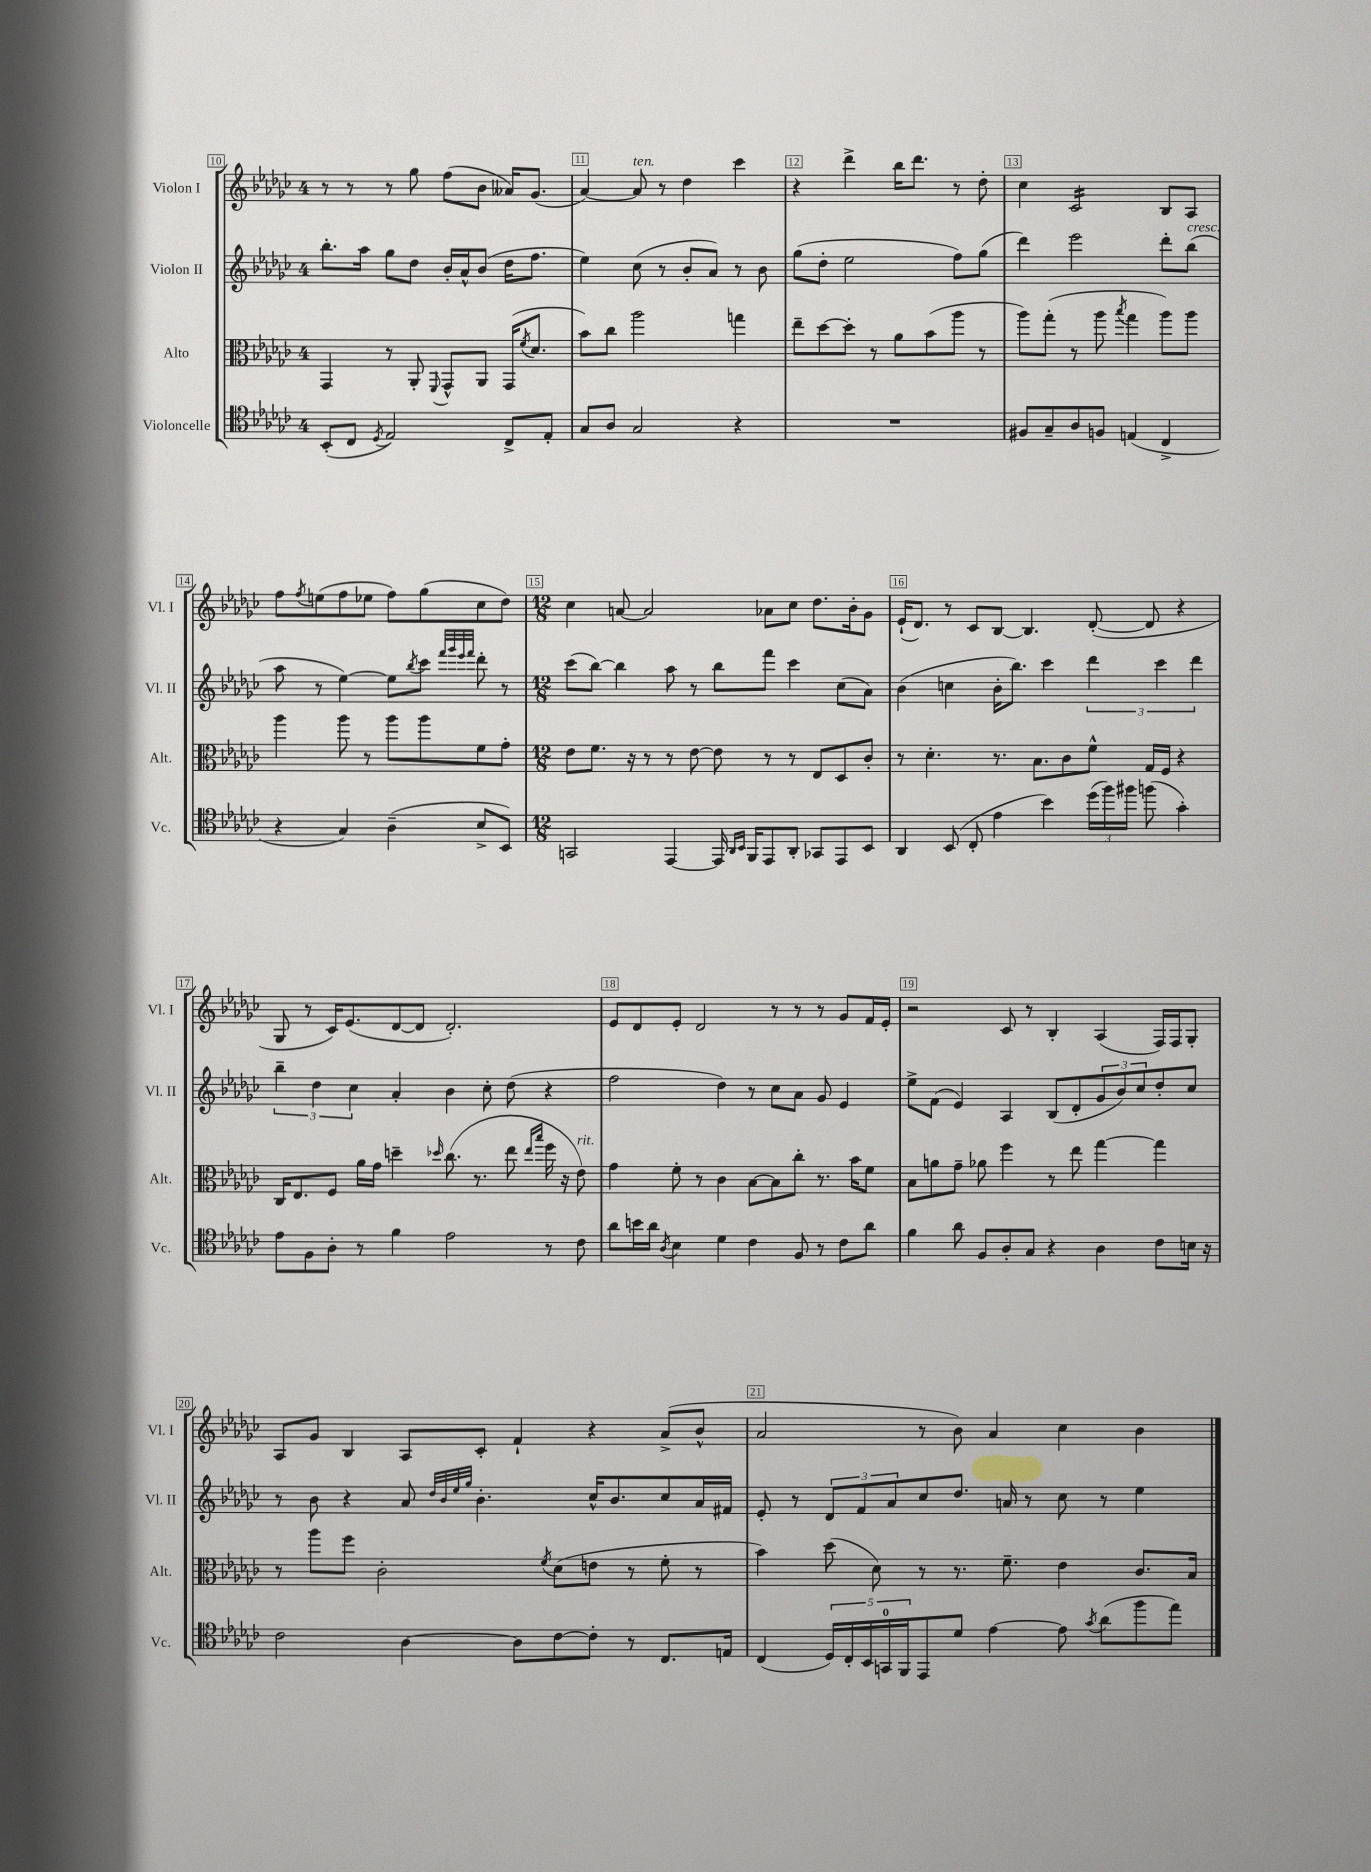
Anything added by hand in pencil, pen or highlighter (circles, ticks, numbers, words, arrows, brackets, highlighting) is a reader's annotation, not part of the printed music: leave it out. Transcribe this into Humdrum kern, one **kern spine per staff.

**kern	**kern	**kern	**kern
*staff4	*staff3	*staff2	*staff1
*clefC4	*clefC3	*clefG2	*clefG2
*k[b-e-a-d-g-c-]	*k[b-e-a-d-g-c-]	*k[b-e-a-d-g-c-]	*k[b-e-a-d-g-c-]
*M4/4	*M4/4	*M4/4	*M4/4
(8BB-'	4GG-	8.bb-'	8r
8C-	.	.	8r
.	.	16aa-	.
8qD-	.	.	.
2E-)	8r	8gg-	8r
.	8AA-'	8dd-	8gg-
.	8qqFF	.	.
.	8GG-^^	16b-'	(8ff
.	.	16a-^^	.
.	8AA-	(8b-	8b-
8C-^	(16GG-	16dd-	16a--)
.	8qf	.	.
.	8.d-	8.ff	(8.g-
8E-'	.	.	.
=	=	=	=
8G-	8b-)	4ee-)	[4a-)
8A-	8cc-	.	.
2G-	2aa-	(8cc-	8a-]
.	.	8r	8r
.	.	8b-'	4dd-
.	.	8a-)	.
4r	4gg	8r	4ccc-
.	.	8b-	.
=	=	=	=
1r	8ee-~	(8gg-	4r
.	[8dd-	8dd-'	.
.	8dd-']	2ee-	4ddd-^
.	8r	.	.
.	8a-	.	16bb-
.	.	.	8.ddd-
.	(8b-	.	.
.	8aa-	8ff)	8r
.	8r	(8gg-	8dd-'
=	=	=	=
8F#	8aa-)	4ddd-)	4cc-
8G-~	(8gg-'	.	.
8A-	8r	2eee-	2c-
8F	8aa-	.	.
.	8qbb-	.	.
(4E	4gg-	.	.
4C-^	8aa-)	8ddd-'	8B-
.	8aa-	(8bb-	8A-
=	=	=	=
4r	4aa-	8aa-	8ff
.	.	.	8qff
.	.	8r	(8ee
4G-)	8aa-	[4ee-)	8ff
.	8r	.	8ee-
(4A-~	8aa-	8ee-]	8ff)
.	.	8qbb-	.
.	8aa-	8ccc-	(8gg-
.	.	32qqfff	.
.	.	32qqggg-	.
.	.	32qqeee-	.
.	.	32qqfff	.
8B-^	8f	8ddd-'	8cc-
8BB-)	8g-'	8r	8dd-)
=	=	=	=
*M12/8	*M12/8	*M12/8	*M12/8
2GG	8e-	(8ccc-	4cc-
.	8.f	[8bb-)	.
.	.	4bb-]	[8a
.	16r	.	.
.	8r	.	2a]
[4EE-	8r	8aa-	.
.	[8e-	8r	.
16EE-]	8e-]	8bb-	.
16qqAA-	.	.	.
16qqBB-	.	.	.
16FF	.	.	.
8EE-	8r	8fff	8a-
8AA-'	8r	4ccc-	8cc-
8GG-	8E-	.	8.dd-
8EE-	8D-	(8cc-	.
.	.	.	16b-'
8BB-	8c-'	8a-)	8g-
=	=	=	=
4AA-	8r	(4b-	(16e-`
.	.	.	8.d-)
.	4.d-'	.	.
(8BB-	.	4cc	8r
8C-'	.	.	8c-
4e-	8.r	16b-'	[8B-
.	.	8.bb-)	.
.	.	.	4.B-]
.	8.B-	.	.
4b-)	.	4ccc-	.
.	8c-	.	.
(24dd-	8f^^	6ddd-	([8d-'
24ff)	.	.	.
24ff#	.	.	.
(8ff	16G-	.	8d-]
.	.	6ccc-	.
.	16F	.	.
4g-')	4r	.	4r
.	.	6ddd-	.
=	=	=	=
8e-	16C-	6bb-~	8G-
.	8.E-	.	.
8F	.	.	8r
.	.	6dd-	.
8A-'	8F	.	16c-)
.	.	.	(8.e-
.	.	6cc-	.
8r	16a-	.	.
.	16g-	.	.
4f	4dd~	4a-'	[8d-
.	.	.	8d-]
.	16qqdd-	.	.
2e-	(8.cc-	4b-	2.d-')
.	8.r	.	.
.	.	8cc-'	.
.	8ee-	(8dd-	.
.	16qqee-	.	.
.	16qqbb-	.	.
8r	16ff	4r	.
.	16r	.	.
8c-	8e-)	.	.
=	=	=	=
8a-	4g-	2ff	8e-
16b	.	.	8d-
16a-	.	.	.
8qA-	.	.	.
4B-	8f'	.	8e-'
.	8r	.	2d-
4d-	4c-	4dd-)	.
4c-	[8B-	8r	.
.	8B-]	8cc-	8r
8F	8cc-'	8a-	8r
8r	8.r	8g-	8r
8c-	.	4e-	8g-
.	16b-	.	.
8a-	8f	.	16f
.	.	.	16e-'
=	=	=	=
4f	8B-	8ee-^	2r
.	8a	(8f	.
8a-	8g-~	4e-)	.
8F	8a-	.	.
8A-'	4ff	4A-	8c-
8G-	.	.	8r
4r	8r	(8B-	4B-'
.	8ee-	8d-'	.
4A-	[4gg-	12g-	(4A-
.	.	12b-)	.
.	.	12cc-	.
8c-	4gg-]	8dd-'	16F)
.	.	.	16F
16B	.	8cc-	8G-'
16r	.	.	.
=	=	=	=
2c-	8r	8r	8A-
.	8aa-	8b-	8g-
.	8ff	4r	4B-
.	2c-'	.	.
[4A-	.	8a-	8A-
.	.	32qqdd-	.
.	.	32qqb-	.
.	.	32qqee-	.
.	.	32qqgg-	.
.	.	4.b-'	8c-'
8A-]	.	.	4f`
.	8qf	.	.
[8c-	(8d-	.	.
8c-']	8e	16cc-^^	4r
.	.	8.b-	.
8r	8r	.	.
8.C-	8f'	8cc-	(8a-^
.	8r	16a-	8b-^^
16E	.	16f#	.
=	=	=	=
(4C-	4b-)	8e-'	2a-
.	.	8r	.
20D-)	(8dd-	12d-	.
20C-'	.	.	.
.	.	12f	.
20BB-	.	.	.
.	8d-)	.	.
20GG	.	.	.
.	.	12a-	.
20FF	.	.	.
8EE-	8r	8cc-	8r
8d-	8.r	8.dd-	8b-)
[4e-	.	.	4a-
.	8.f~	16a	.
.	.	8r	.
8e-]	4e-	8cc-	4cc-
8qg-	.	.	.
(8a-	.	8r	.
8ff	8.c-	4ee-	4b-
8ee-)	.	.	.
.	16B-	.	.
==	==	==	==
*-	*-	*-	*-
